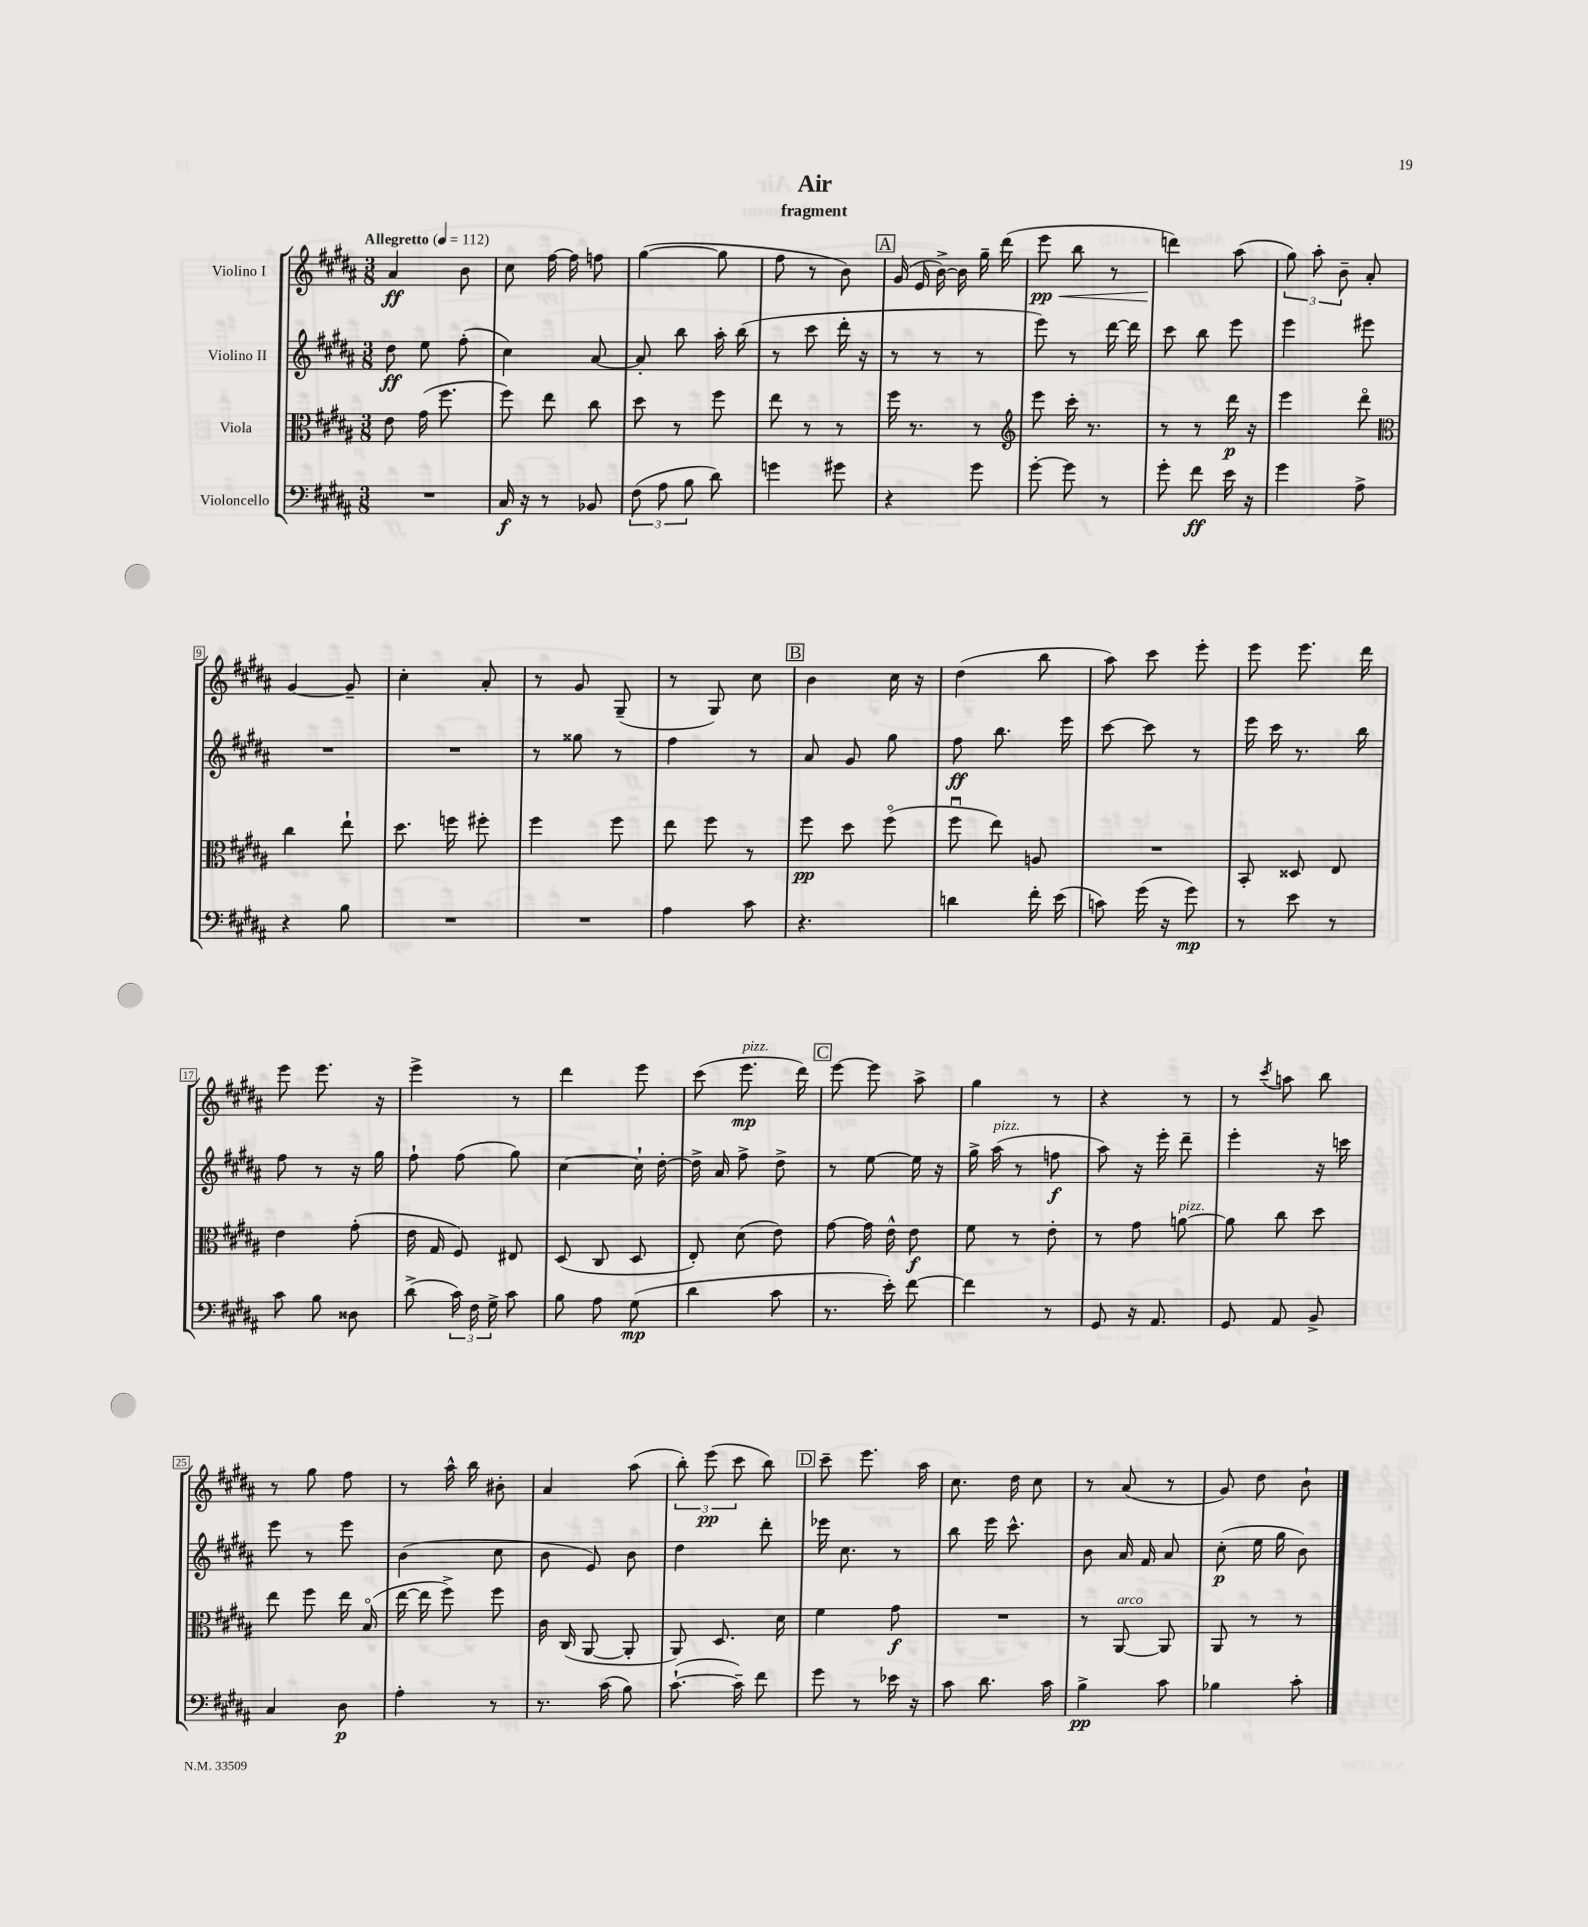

**kern	**kern	**kern	**kern
*staff4	*staff3	*staff2	*staff1
*clefF4	*clefC3	*clefG2	*clefG2
*k[f#c#g#d#a#]	*k[f#c#g#d#a#]	*k[f#c#g#d#a#]	*k[f#c#g#d#a#]
*M3/8	*M3/8	*M3/8	*M3/8
*MM112	*MM112	*MM112	*MM112
4.r	8e	8dd#	4a#
.	(16g#	8ee	.
.	8.ff#	.	.
.	.	(8ff#'	8b
=	=	=	=
16C#	8ff#)	4cc#)	8cc#
16r	.	.	.
8r	8ee	.	[16ff#
.	.	.	16ff#]
8BB-	8cc#	[8a#	8ff
=	=	=	=
(12F#	8dd#	8a#']	([4gg#
12A#	.	.	.
.	8r	8bb	.
12B	.	.	.
8d#)	8ff#	16aa#'	8gg#]
.	.	(16bb	.
=	=	=	=
4g	8ee	8r	8ff#
.	8r	8ccc#	8r
8g#	8r	16ddd#'	8b)
.	.	16r	.
=	=	=	=
4r	16ff#	8r	(16g#
.	8.r	.	16e
.	.	8r	[16b^)
.	.	.	16b]
8g#	8r	8r	16gg#~
.	.	.	(16ddd#
=	=	=	=
*	*clefG2	*	*
[8g#'	8eee	8eee)	8eee
8g#]	16ccc#'	8r	8bb
.	8.r	.	.
8r	.	[16ddd#	8r
.	.	16ddd#]	.
=	=	=	=
8g#'	8r	8ccc#	4ddd)
8f#	8r	8bb	.
16e	16ddd#	8eee	(8aa#
16r	16r	.	.
=	=	=	=
4g#	4eee	4eee	12gg#)
.	.	.	12aa#'
.	.	.	12b~
8A#^	8ddd#o	8eee#	8a#'
=	=	=	=
*	*clefC3	*	*
4r	4cc#	4.r	[4g#
8B	8ee`	.	8g#~]
=	=	=	=
4.r	8.dd#	4.r	4cc#'
.	16ff	.	.
.	8ff#'	.	8a#'
=	=	=	=
4.r	4ff#	8r	8r
.	.	8gg##	8g#
.	8ff#	8r	(8G#~
=	=	=	=
4A#	8ee	4ff#	8r
.	8ff#	.	8G#)
8c#	8r	8r	8cc#
=	=	=	=
4.r	8ff#	8a#	4b
.	8dd#	8g#	.
.	(8ff#o	8gg#	16cc#
.	.	.	16r
=	=	=	=
4d	8ff#u	8ff#	(4dd#
.	8ee)	8.bb	.
16f#'	8A	.	8bb
(16e	.	16eee	.
=	=	=	=
8c)	4.r	[8ccc#	8aa#)
(16g#	.	8ccc#]	8ccc#
16r	.	.	.
8g#)	.	8r	8eee'
=	=	=	=
8r	8BB'	16eee	8eee
.	.	16ccc#	.
8e	8D##	8.r	8.eee
8r	8E	.	.
.	.	16bb	16ddd#
=	=	=	=
8c#	4e	8ff#	8eee
8B	.	8r	8.eee
8D##	(8g#'	16r	.
.	.	16gg#	16r
=	=	=	=
(8d#^	16e	8ff#`	4eee^
.	16G#	.	.
24c#)	8F#)	(8ff#	.
24F#	.	.	.
24G#^	.	.	.
8c#	8E#	8gg#)	8r
=	=	=	=
8B	(8D#	[4cc#	4ddd#
8A#	8C#	.	.
(8G#	8D#	16cc#`]	8eee
.	.	[16dd#'	.
=	=	=	=
4d#	8E')	16dd#^]	(8ccc#
.	.	16a#	.
.	(8d#	8ff#^	8.eee
8c#	8e)	8dd#^	.
.	.	.	16ddd#)
=	=	=	=
8.r	[8g#	8r	[8eee
.	16g#]	[8ee	8eee]
16e')	16e^^	.	.
[8f#	8e	16ee]	8aa#^
.	.	16r	.
=	=	=	=
4f#]	8f#	16gg#^	4gg#
.	.	(16aa#	.
.	8r	8r	.
8r	8e'	8ff	8r
=	=	=	=
8GG#	8r	8aa#)	4r
16r	8g#	16r	.
8.AA#	.	16eee'	.
.	[8a	8ddd#~	8r
=	=	=	=
8GG#	8a]	4eee'	8r
.	.	.	8qccc#
8AA#	8cc#	.	8aa
8BB^	8dd#	16r	8bb
.	.	16ccc	.
=	=	=	=
4C#	8ee	8eee	8r
.	8ff#	8r	8gg#
8D#	16ee	8eee	8ff#
.	(16Bo	.	.
=	=	=	=
4A#'	[16ee	(4b	8r
.	16ee]	.	.
.	8ff#^)	.	16aa#^^
.	.	.	16bb
8r	8ff#	8cc#	8b#'
=	=	=	=
8.r	16c#	8b	4a#
.	(16C#	.	.
.	[8AA#	8e)	.
(16c#	.	.	.
8B)	8AA#']	8b	(8aa#
=	=	=	=
([8.c#`	8AA#)	4dd#	12bb')
.	.	.	(12eee
.	8.D#	.	.
.	.	.	12ccc#
16c#~])	.	.	.
8f#	.	8ddd#'	8bb)
.	16d#	.	.
=	=	=	=
8g#	4f#	16eee-	8ccc#~
.	.	8.cc#	.
8r	.	.	8.eee
16e-	8g#	8r	.
16r	.	.	16aa#
=	=	=	=
8c#	4.r	8bb	8.cc#
8.d#	.	16eee	.
.	.	8.ccc#^^	16dd#
.	.	.	8cc#
16c#	.	.	.
=	=	=	=
4B^	8r	8b	8r
.	[8AA#	16a#	(8a#
.	.	16f#	.
8c#	8AA#]	8a#	8r
=	=	=	=
4B-	8AA#	(8cc#'	8g#)
.	8r	16ee	8dd#
.	.	16gg#	.
8c#'	8r	8b)	8b`
==	==	==	==
*-	*-	*-	*-
